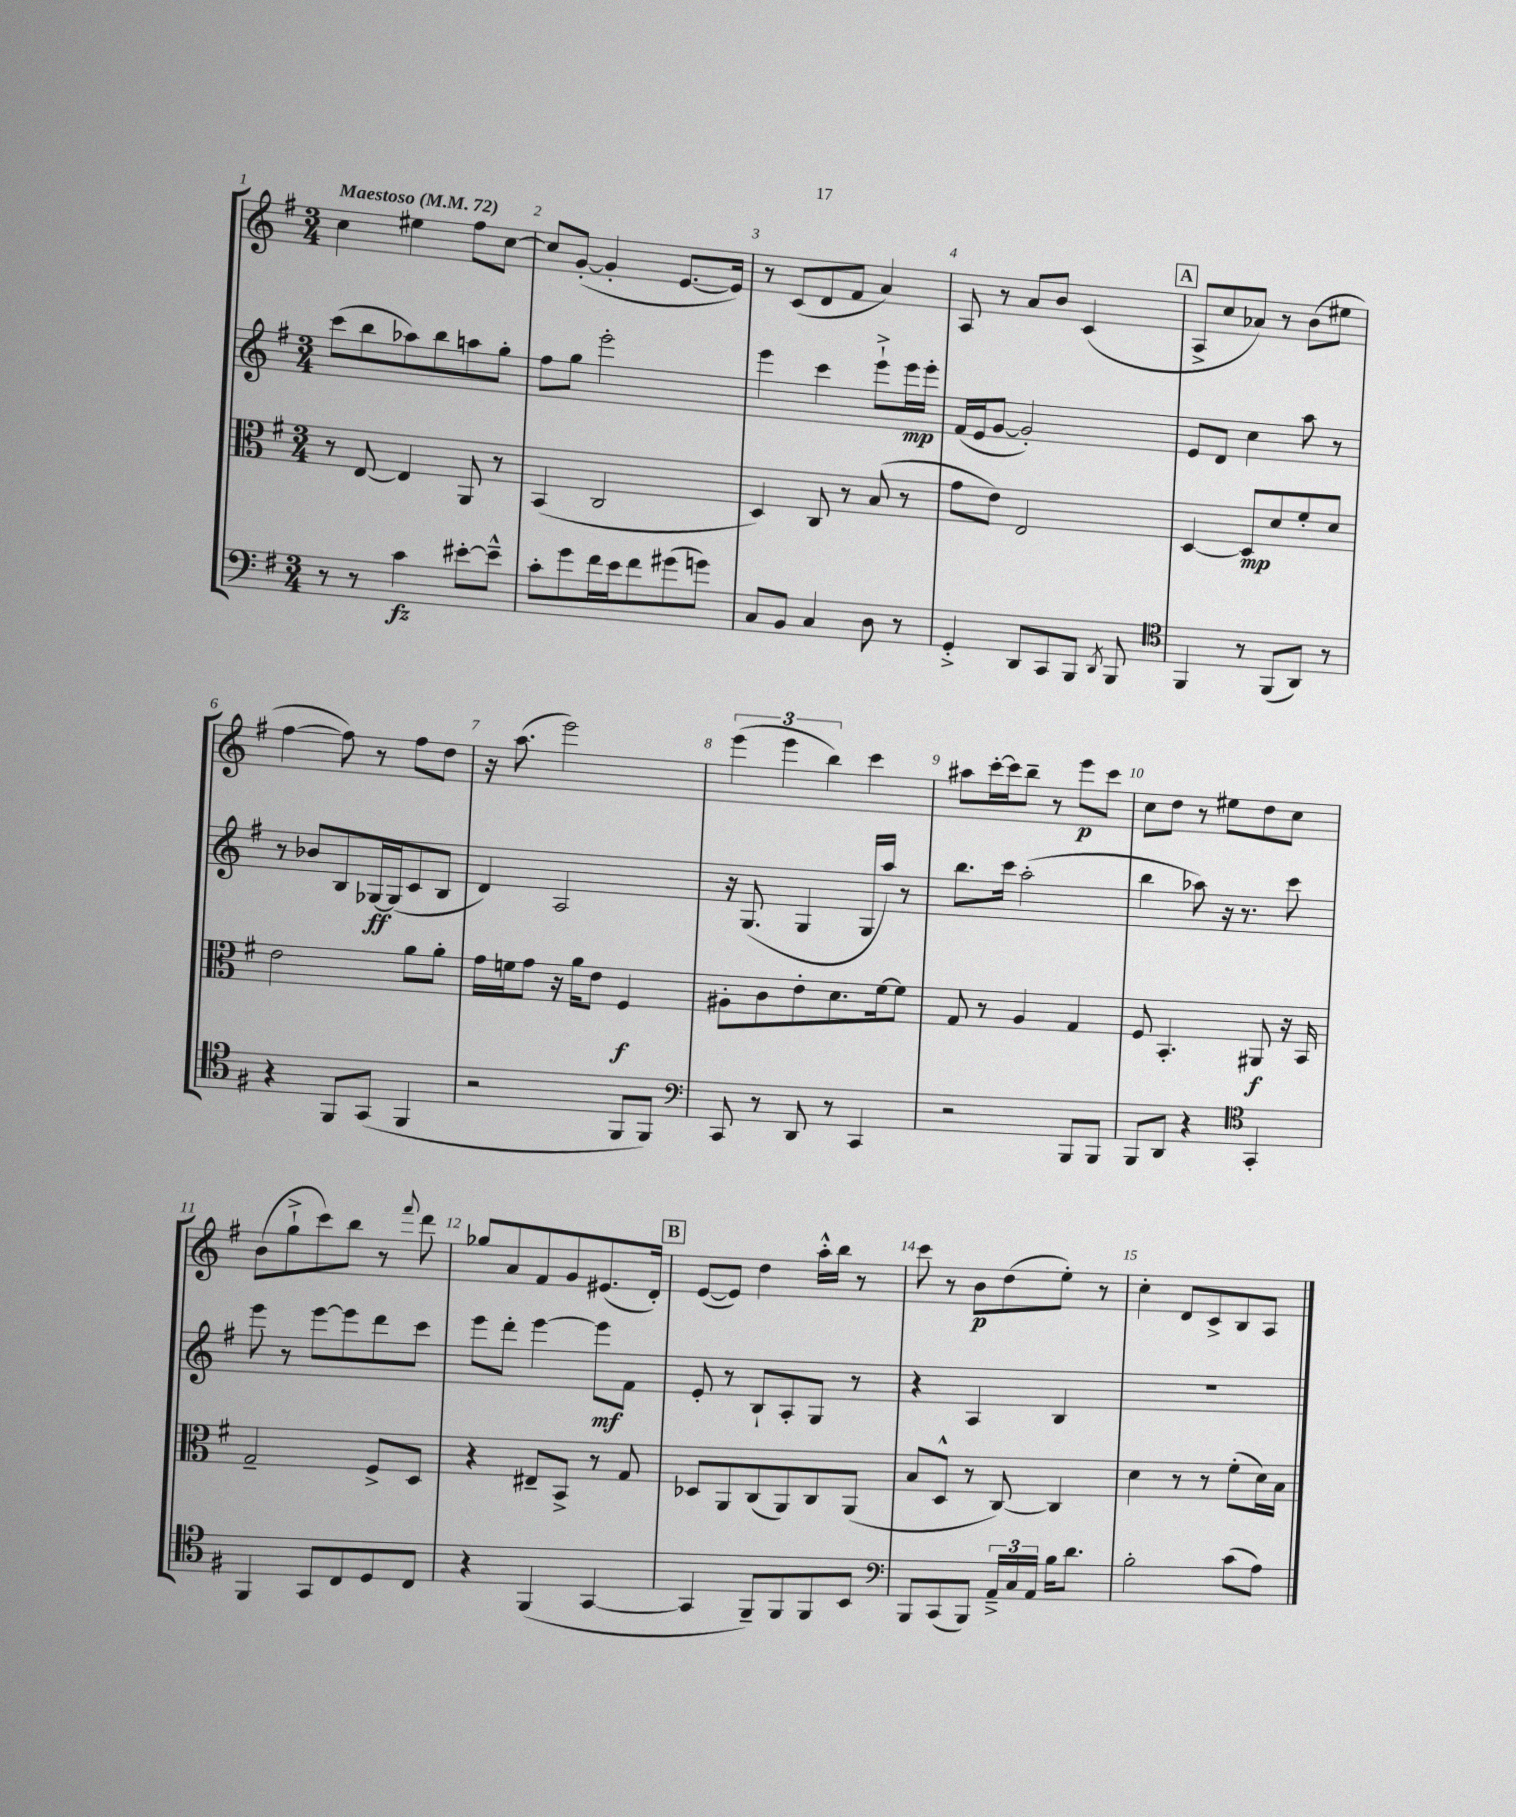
<<
\new StaffGroup <<
\new Staff = "s0" {
    \clef treble \key g \major \numericTimeSignature \time 3/4 \tempo "Maestoso" 4 = 72
    \autoBeamOff c''4 eis''4 fis''8[ c''8]~ |
    c''8[ g'8]~-.( g'4-. e'8.[~ e'16]) |
    r8 c'8[( d'8 fis'8] a'4) |
    a8 r8 a'8[ b'8] c'4( |
    \mark \markup { \box "A" } a8[-> c''8 aes'8]) r8 b'8[( eis''8] |
    fis''4~ fis''8) r8 fis''8[ d''8] |
    r16 a''8.( e'''2) |
    \tuplet 3/2 { e'''4( e'''4 b''4) } c'''4 |
    ais''8[ c'''16~-. c'''16 b''8]-- r8 e'''8[\p c'''8] |
    c''8[ d''8] r8 eis''8[ d''8 c''8] |
    b'8[( g''8-!-> c'''8) b''8] r8 \appoggiatura { fis'''8 } d'''8 |
    ges''8[ a'8 fis'8 g'8 eis'8.( d'16]-.) |
    \mark \markup { \box "B" } e'8[~( e'8]) d''4 a''16[-.-^ b''16] r8 |
    c'''8 r8 b'8[\p d''8( e''8]-.) r8 |
    c''4-. d'8[ c'8-> b8 a8] \bar "|." |
}
\new Staff = "s1" {
    \clef treble \key g \major \numericTimeSignature \time 3/4
    \autoBeamOff c'''8[( b''8 aes''8) b''8 a''8 g''8]-. |
    fis''8[ g''8] e'''2-. |
    e'''4 c'''4 e'''8[-!-> e'''16\mp e'''16]-. |
    fis'16[( e'16 g'8]~ g'2-.) |
    \mark \markup { \box "A" } e'8[ d'8] c''4 a''8 r8 |
    r8 bes'8[ b8 ges16~\ff ges16( c'8 b8] |
    d'4) a2 |
    r16 g8.( g4 g16[ a''16]) r8 |
    b''8.[ c'''16] a''2-.( |
    b''4 aes''8) r16 r8. c'''8 |
    e'''8 r8 e'''8[~ e'''8 d'''8 c'''8] |
    e'''8[ d'''8]-. e'''4~ e'''8[\mf fis'8] |
    \mark \markup { \box "B" } e'8-. r8 b8[-! a8-. g8] r8 |
    r4 a4 b4 |
    R2. \bar "|." |
}
\new Staff = "s2" {
    \clef alto \key g \major \numericTimeSignature \time 3/4
    \autoBeamOff r8 e8~ e4 a,8 r8 |
    b,4( c2 |
    d4) c8 r8 b8( r8 |
    g'8[ e'8]) e2 |
    \mark \markup { \box "A" } d4~ d8[\mp d'8 fis'8-. d'8] |
    e'2 a'8[ a'8]-. |
    g'16[ f'16 g'8] r16 a'16[ e'8] fis4\f |
    ais8[-. c'8 e'8-. d'8. fis'16~ fis'8] |
    g8 r8 a4 g4 |
    fis8 b,4.-. ais,8\f r16 b,16 |
    g2-- fis8[-> d8] |
    r4 eis8[-- b,8]-> r8 g8 |
    \mark \markup { \box "B" } des8[ a,8 c8( a,8) c8 a,8]( |
    b8[ d8]-^ r8 c8~) c4 |
    d'4 r8 r8 fis'8[-.( d'16) b16] \bar "|." |
}
\new Staff = "s3" {
    \clef bass \key g \major \numericTimeSignature \time 3/4
    \autoBeamOff r8 r8 c'4\fz eis'8[~-. eis'8]---^ |
    c'8[-. g'8 fis'16 e'16 fis'8 gis'8( g'8]) |
    c8[ b,8] c4 d8 r8 |
    g,4-.-> d,8[ c,8 b,,8] \acciaccatura { d,8 } b,,8 |
    \mark \markup { \box "A" } \clef tenor fis,4 r8 fis,8[( a,8]) r8 |
    r4 fis,8[ g,8]( fis,4 |
    r2 fis,8[ fis,8]) |
    \clef bass c,8 r8 d,8 r8 c,4 |
    r2 b,,8[ b,,8] |
    b,,8[ d,8] r4 \clef tenor g,4-. |
    fis,4 g,8[ c8 d8 c8] |
    r4 fis,4( g,4~ |
    \mark \markup { \box "B" } g,4 fis,8[--) fis,8 fis,8 b,8] |
    \clef bass b,,8[ c,8( b,,8]) \tuplet 3/2 { a,16[---> c16 a,16] } b16[ d'8.] |
    b2-. c'8[( a8]) \bar "|." |
}
>>
>>
\layout { \context { \Score \override BarNumber.break-visibility = ##(#f #t #t) barNumberVisibility = #all-bar-numbers-visible } }
